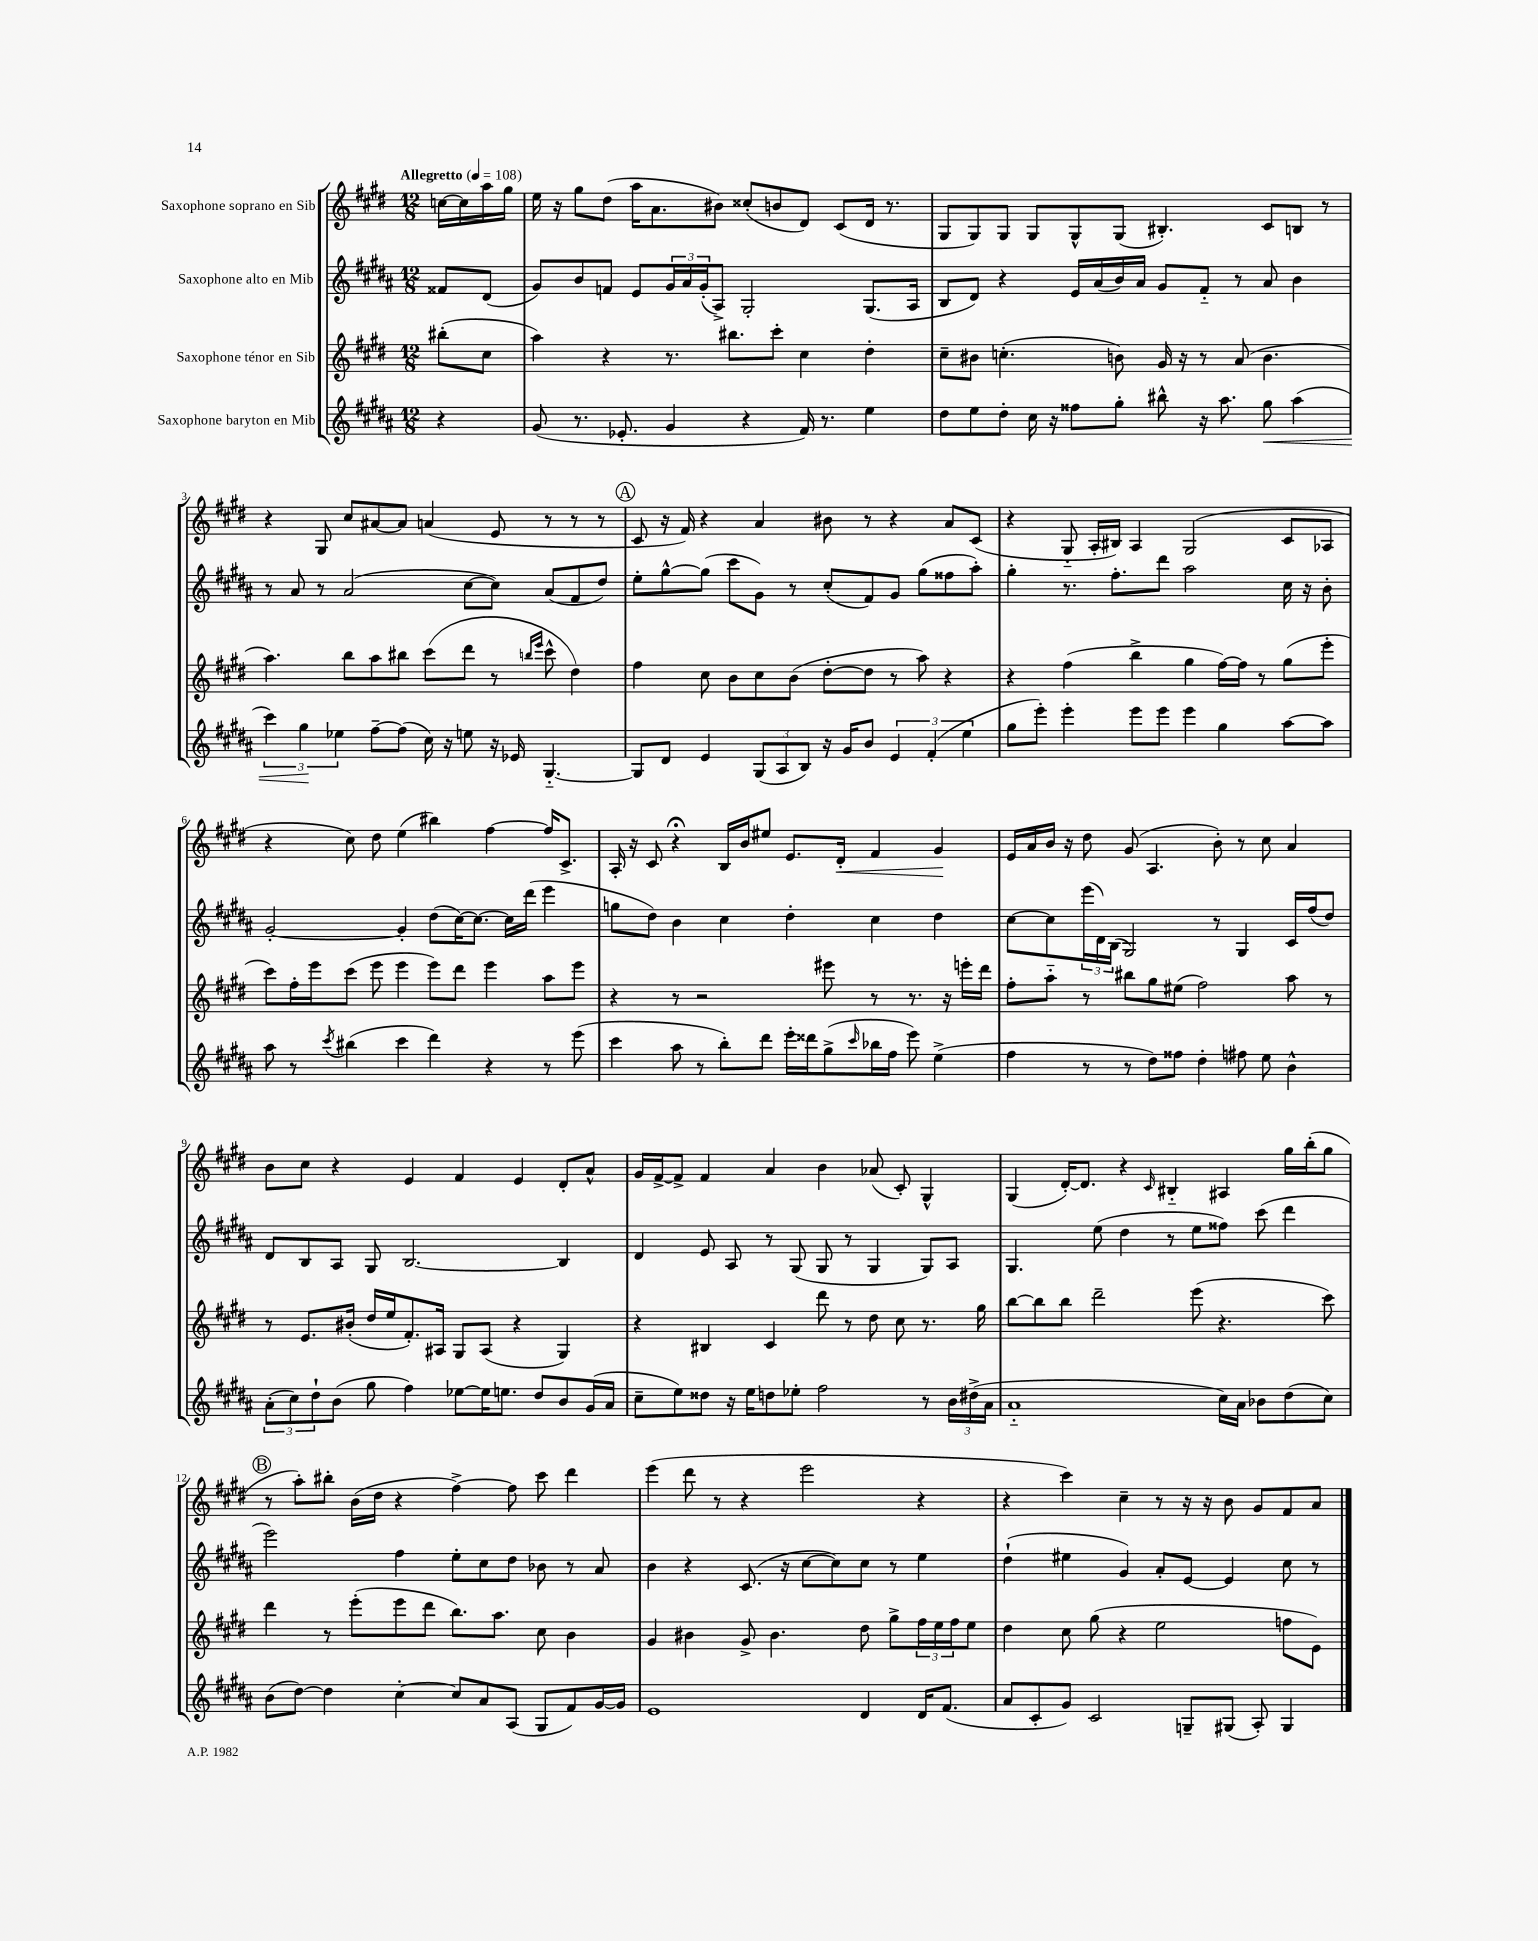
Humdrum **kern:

**kern	**kern	**kern	**kern
*staff4	*staff3	*staff2	*staff1
*clefG2	*clefG2	*clefG2	*clefG2
*k[f#c#g#d#a#]	*k[f#c#g#d#]	*k[f#c#g#d#a#]	*k[f#c#g#d#]
*M12/8	*M12/8	*M12/8	*M12/8
*MM108	*MM108	*MM108	*MM108
4r	(8bb#'	8f##	[16cc
.	.	.	16cc]
.	8cc#	(8d#	16aa
.	.	.	16gg#
=	=	=	=
(8g#	4aa)	8g#)	16ee
.	.	.	16r
8.r	.	8b	8gg#
.	4r	8f	(8dd#
8.e-'	.	.	.
.	.	8e	16aa
.	.	.	8.a
4g#	8.r	24g#	.
.	.	24a#	.
.	.	(24g#'	.
.	.	8A#^)	8b#)
.	8.bb#	.	.
4r	.	2G#'	(8cc##'
.	8ccc#'	.	8b
16f#)	4cc#	.	8d#)
8.r	.	.	.
.	.	.	(8c#
4ee	4dd#'	(8.G#	16d#
.	.	.	8.r
.	.	16A#	.
=	=	=	=
8dd#	8cc#~	8B	8G#
8ee	8b#	8d#)	8G#)
8dd#'	(4.cc'	4r	8G#
16cc#	.	.	8G#
16r	.	.	.
8ff##	.	16e	8G#^^
.	.	(16a#	.
8gg#'	8b)	16b)	(8G#
.	.	16a#	.
8bb#^^	16g#	8g#	4.B#')
.	16r	.	.
16r	8r	8f#'~	.
8.aa#	.	.	.
.	(8a	8r	.
8gg#	4.b	8a#	8c#
(4aa#	.	4b	8B
.	.	.	8r
=	=	=	=
6ccc#)	4.aa)	8r	4r
.	.	8a#	.
6gg#	.	.	.
.	.	8r	8G#
6ee-	.	.	.
.	8bb	(2a#	8cc#
[8ff#~	8aa	.	[8a#
(8ff#]	8bb#	.	8a#]
16cc#)	(8ccc#	.	(4a
16r	.	.	.
8ee	8ddd#	[8cc#	.
16r	8r	8cc#])	8e
16e-	.	.	.
.	16qqbb	.	.
.	16qqeee	.	.
[4.G#'~	8ccc#^^	(8a#	8r
.	4dd#)	8f#	8r
.	.	8dd#)	8r
=	=	=	=
8G#]	4ff#	8ee'	8c#
8d#	.	[8gg#^^	16r
.	.	.	16f#)
4e	8cc#	(8gg#]	4r
.	8b	8ccc#	.
(12G#	8cc#	8g#)	4a
12A#	.	.	.
.	(8b	8r	.
12B)	.	.	.
16r	[8dd#'	(8cc#'	8b#
16g#	.	.	.
8b	8dd#]	8f#)	8r
6e	8r	8g#	4r
.	8aa)	(8gg#	.
(6f#'	.	.	.
.	4r	8ff##	8a
6ee	.	.	.
.	.	8aa#')	(8c#
=	=	=	=
8gg#	4r	4gg#'	4r
8eee')	.	.	.
4eee'	(4ff#	8.r	8G#'~
.	.	.	16A'
.	.	8.ff#'	16B#)
8eee	4bb^	.	4A
8eee	.	8ddd#	.
4eee	4gg#	2aa#	(2G#
4gg#	[16ff#)	.	.
.	16ff#]	.	.
.	8r	.	.
[8aa#	(8gg#	16cc#	8c#
.	.	16r	.
8aa#]	8eee'	8b'	8A-
=	=	=	=
8aa#	8ccc#)	[2g#'	4r
8r	16ff#'	.	.
.	16eee	.	.
8qccc#	.	.	.
(4bb#	(8ccc#	.	8cc#)
.	8eee	.	8dd#
4ccc#	4eee	4g#']	(4ee
4ddd#)	8eee)	(8dd#	4bb#)
.	8ddd#	[16cc#)	.
.	.	8.cc#_	.
4r	4eee	.	[4ff#
.	.	16cc#]	.
.	.	(16ddd#	.
8r	8aa	4eee	16ff#]
.	.	.	8.c#^
(8eee	8eee	.	.
=	=	=	=
4ccc#	4r	8gg	16A'
.	.	.	16r
.	.	8dd#)	8c#
8aa#	8r	4b	4r;
8r	2r	.	.
8bb')	.	4cc#	16B
.	.	.	16b
8ddd#	.	.	8ee#
16eee'	.	4dd#'	8.e
16ddd##	.	.	.
(8gg#^	8eee#	.	.
.	.	.	16d#'
16qqccc#	.	.	.
16bb-	8r	4cc#	4f#
16ff#	.	.	.
8eee)	8.r	.	.
(4ee^	.	4dd#	4g#
.	16r	.	.
.	16eee'	.	.
.	16ddd#	.	.
=	=	=	=
4ff#	8ff#'	[8cc#	16e
.	.	.	16a
.	8aa'~	8cc#]	16b
.	.	.	16r
8r	8r	(24eee	8dd#
.	.	24d#)	.
.	.	(24B	.
8r	8bb#	2G#)	(8g#
8dd#)	8gg#	.	4.A
8ff##	(8ee#	.	.
4dd#'	2ff#)	.	.
.	.	8r	8b')
8ff#	.	4G#	8r
8ee	.	.	8cc#
4b^^	8aa	16c#	4a
.	.	(16ff#	.
.	8r	8dd#)	.
=	=	=	=
(12a#'	8r	8d#	8b
12cc#)	.	.	.
.	8.e	8B	8cc#
12dd#`	.	.	.
(8b	.	8A#	4r
.	(16b#'	.	.
8gg#	16dd#	8G#	.
.	16ee	.	.
4ff#)	8.f#')	[2.B	4e
.	16A#	.	.
[8ee-	8G#	.	4f#
16ee-]	(8A#	.	.
8.ee	.	.	.
.	4r	.	4e
8dd#	.	.	.
8b	4G#)	4B]	8d#'
(16g#	.	.	8a^^
16a#	.	.	.
=	=	=	=
8cc#~	4r	4d#	16g#
.	.	.	[16f#^
8ee)	.	.	8f#^]
8dd##	4B#	8e	4f#
16r	.	8A#	.
16ee	.	.	.
8dd	4c#	8r	4a
8ee-'	.	(8G#	.
2ff#	8ddd#	8G#	4b
.	8r	8r	.
.	8dd#	4G#	(8a-
.	8cc#	.	8c#')
8r	8.r	8G#)	4G#^^
24b	.	8A#	.
(24dd#^	.	.	.
.	16gg#	.	.
24a#	.	.	.
=	=	=	=
1a#'~	[8bb	4.G#	(4G#
.	8bb]	.	.
.	8bb	.	[16d#')
.	.	.	8.d#]
.	2ddd#~	(8ee	.
.	.	4dd#	4r
.	.	.	16qqc#
.	.	8r	4B#'~
.	(8eee	8ee	.
16cc#)	4.r	8ff##)	4A#
16a#	.	.	.
8b-	.	(8ccc#	.
(8dd#	.	4ddd#	16gg#
.	.	.	(16bb'
8cc#)	8ccc#)	.	8gg#
=	=	=	=
(8b	4ddd#	2eee)	8r
[8dd#)	.	.	8aa')
4dd#]	8r	.	8bb#'
.	(8eee'	.	(16b
.	.	.	16dd#
[4cc#'	8eee	4ff#	4r
.	8ddd#	.	.
8cc#]	8.bb)	8ee'	[4ff#^)
8a#	.	8cc#	.
.	8.aa	.	.
(8A#	.	8dd#	8ff#]
8G#	8cc#	8b-	8ccc#
8f#)	4b	8r	4ddd#
[16g#	.	8a#	.
16g#]	.	.	.
=	=	=	=
1e	4g#	4b	(4eee
.	4b#	4r	8ddd#
.	.	.	8r
.	8g#^	(8.c#	4r
.	4.b#	.	.
.	.	16r	.
.	.	[8cc#	2eee
.	.	8cc#])	.
4d#	8dd#	8cc#	.
.	8gg#^	8r	.
16d#	24ff#	4ee	4r
.	24ee	.	.
(8.f#	.	.	.
.	24ff#	.	.
.	8ee	.	.
=	=	=	=
8a#	4dd#	(4dd#`	4r
8c#'	.	.	.
8g#)	8cc#	4ee#	4ccc#)
2c#	(8gg#	.	.
.	4r	4g#)	4cc#~
.	2ee	8a#'	8r
8G~	.	[8e	16r
.	.	.	16r
(8G#	.	4e]	8b
8A#')	.	.	8g#
4G#	8ff	8cc#	8f#
.	8e)	8r	8a
==	==	==	==
*-	*-	*-	*-
